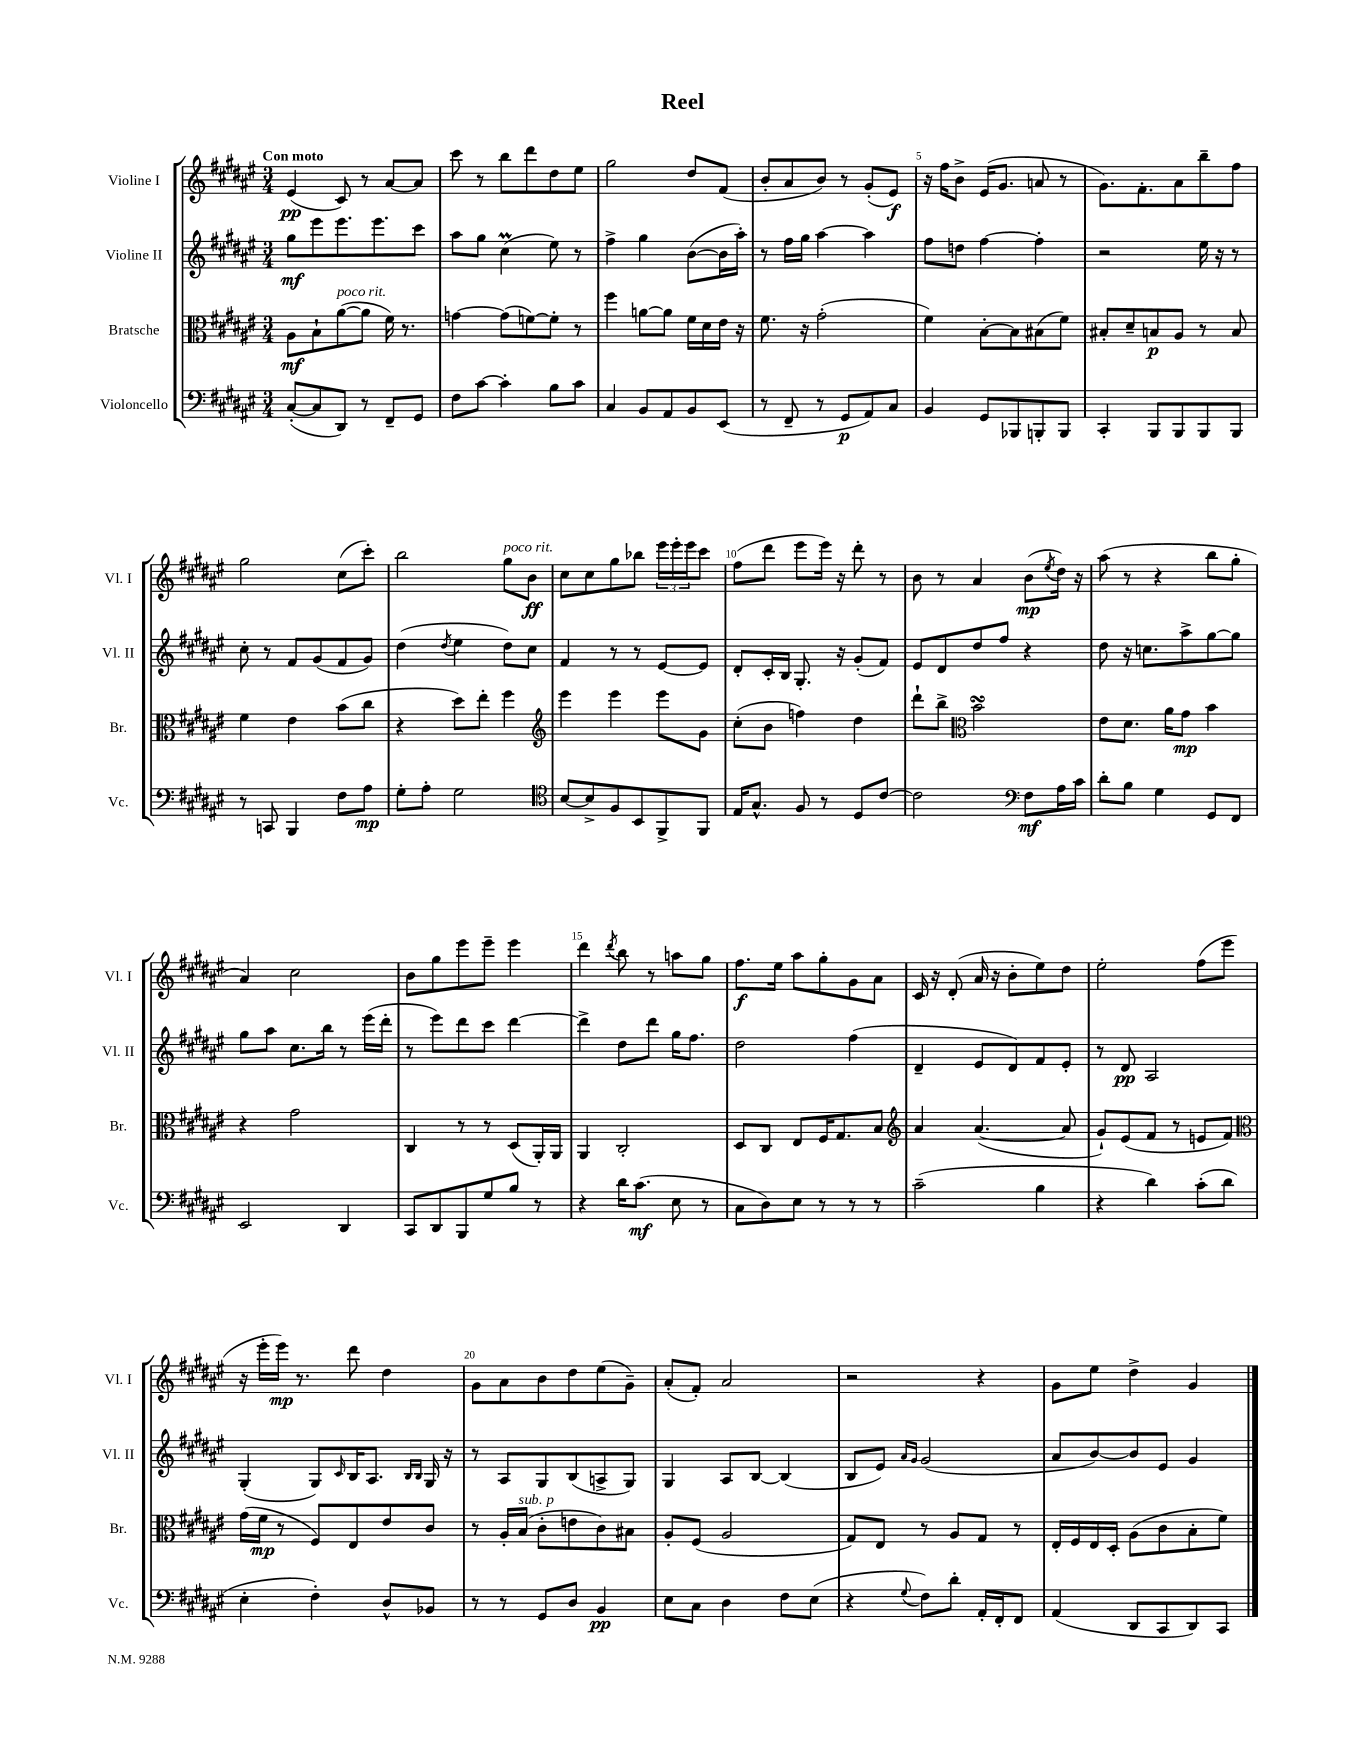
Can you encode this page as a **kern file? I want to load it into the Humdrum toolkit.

**kern	**dynam	**kern	**dynam	**kern	**dynam	**kern	**dynam
*part4	*part4	*part3	*part3	*part2	*part2	*part1	*part1
*staff4	*staff4	*staff3	*staff3	*staff2	*staff2	*staff1	*staff1
*I"Violoncello	*	*I"Bratsche	*	*I"Violine II	*	*I"Violine I	*
*I'Vc.	*	*I'Br.	*	*I'Vl. II	*	*I'Vl. I	*
*clefF4	*	*clefC3	*	*clefG2	*	*clefG2	*
*k[f#c#g#d#a#e#]	*	*k[f#c#g#d#a#e#]	*	*k[f#c#g#d#a#e#]	*	*k[f#c#g#d#a#e#]	*
*M3/4	*	*M3/4	*	*M3/4	*	*M3/4	*
=1	=1	=1	=1	=1	=1	=1	=1
!	!	!	!	!	!	!LO:TX:a:B:t=Con moto	!
([8C#'/L	.	8A#\L	mf	8gg#\L	mf	(4e#/	pp
8C#/]	.	8B`\	.	8eee#\	.	.	.
!	!	!LO:TX:a:i:t=poco rit.	!	!	!	!	!
8DD#/J)	.	([8a#\	.	8.eee#\	.	8c#/)	.
8r	.	8a#\J]	.	.	.	8r	.
.	.	.	.	8.eee#\	.	.	.
8FF#~/L	.	16f#\)	.	.	.	[8a#/L	.
.	.	8.r	.	.	.	.	.
8GG#/J	.	.	.	8ccc#\J	.	8a#/J]	.
=2	=2	=2	=2	=2	=2	=2	=2
8F#\L	.	[4gn\	.	8aa#\L	.	8ccc#\	.
[8c#\J	.	.	.	8gg#\J	.	8r	.
4c#'\]	.	(8g\L]	.	(4cc#M\	.	8bb\L	.
.	.	[8fn\)	.	.	.	8ddd#\	.
8B\L	.	8f'\J]	.	8ee#\)	.	8dd#\	.
8c#\J	.	8r	.	8r	.	8ee#\J	.
=3	=3	=3	=3	=3	=3	=3	=3
4C#/	.	4ff#\	.	4ff#^\	.	2gg#\	.
8BB/L	.	[8an\L	.	4gg#\	.	.	.
8AA#/	.	8a\J]	.	.	.	.	.
8BB/	.	16f#\LL	.	([8b\L	.	8dd#/L	.
.	.	16d#\	.	.	.	.	.
(8EE#/J	.	16e#\JJ	.	16b\L]	.	(8f#/J	.
.	.	16r	.	16aa#'\JJ)	.	.	.
=4	=4	=4	=4	=4	=4	=4	=4
8r	.	8.f#\	.	8r	.	8b'/L	.
8FF#~/	.	.	.	16ff#\LL	.	8a#/	.
.	.	16r	.	16gg#\JJ	.	.	.
8r	.	(2g#'\	.	[4aa#\	.	8b/J)	.
8GG#/L	p	.	.	.	.	8r	.
8AA#/)	.	.	.	4aa#\]	.	(8g#'/L	.
8C#/J	.	.	.	.	.	8e#/J)	f
=5	=5	=5	=5	=5	=5	=5	=5
4BB/	.	4f#\)	.	8ff#\L	.	16r	.
.	.	.	.	.	.	16ff#\KL	.
.	.	.	.	8ddn\J	.	8b^\J	.
8GG#/L	.	[8B'\L	.	[4ff#\	.	(16e#/KL	.
.	.	.	.	.	.	8.g#/J	.
8BBB-X/	.	8B\]	.	.	.	.	.
8BBBn'/	.	(8B#X\	.	4ff#'\]	.	8an/	.
8BBB/J	.	8f#\J)	.	.	.	8r	.
=6	=6	=6	=6	=6	=6	=6	=6
4CC#'/	.	8B#X'/L	.	2r	.	8.g#\L)	.
.	.	8d#~/	.	.	.	.	.
.	.	.	.	.	.	8.f#'\	.
8BBB/L	.	8Bn/	p	.	.	.	.
8BBB/	.	8A#/J	.	.	.	8a#\	.
8BBB/	.	8r	.	16ee#\	.	8bb~\	.
.	.	.	.	16r	.	.	.
8BBB/J	.	8B/	.	8r	.	8ff#\J	.
!!LO:LB:g=z
=7	=7	=7	=7	=7	=7	=7	=7
8r	.	4f#\	.	8cc#'\	.	2gg#\	.
8CCn/	.	.	.	8r	.	.	.
4BBB/	.	4e#\	.	8f#/L	.	.	.
.	.	.	.	(8g#/	.	.	.
8F#\L	.	(8b\L	.	8f#/	.	(8cc#\L	.
8A#\J	mp	8cc#\J	.	8g#/J)	.	8ccc#'\J)	.
=8	=8	=8	=8	=8	=8	=8	=8
8G#'\L	.	4r	.	(4dd#\	.	2bb\	.
8A#'\J	.	.	.	.	.	.	.
.	.	.	.	8qdd#/	.	.	.
2G#\	.	8dd#\L)	.	4ee#\	.	.	.
.	.	8ee#'\J	.	.	.	.	.
!	!	!	!	!	!	!LO:TX:a:i:t=poco rit.	!
.	.	4ff#\	.	8dd#\L)	.	8gg#\L	.
.	.	.	.	8cc#\J	.	8b\J	ff
=9	=9	=9	=9	=9	=9	=9	=9
*clefC4	*	*clefG2	*	*	*	*	*
[8B/L	.	4eee#\	.	4f#/	.	8cc#\L	.
8B^/]	.	.	.	.	.	8cc#\	.
8F#/	.	4eee#\	.	8r	.	8gg#\	.
8BB/	.	.	.	8r	.	8bb-X\J	.
8FF#^/	.	8eee#\L	.	[8e#/L	.	24eee#\LL	.
.	.	.	.	.	.	24eee#'\	.
.	.	.	.	.	.	24eee#\J	.
8FF#/J	.	8g#\J	.	8e#/J]	.	8ccc#\J	.
=10	=10	=10	=10	=10	=10	=10	=10
16E#/KL	.	(8cc#'\L	.	8d#'/L	.	(8ff#\L	.
8.G#^^/J	.	.	.	.	.	.	.
.	.	8b\J	.	16c#'/L	.	8ddd#\J	.
.	.	.	.	16B/JJ	.	.	.
8F#/	.	4ffn\)	.	8.G#'/	.	8eee#\L	.
8r	.	.	.	.	.	16eee#\Jk)	.
.	.	.	.	16r	.	16r	.
8D#/L	.	4dd#\	.	(8g#'/L	.	8ddd#'\	.
[8c#/J	.	.	.	8f#/J)	.	8r	.
=11	=11	=11	=11	=11	=11	=11	=11
2c#\]	.	8ddd#`\L	.	8e#/L	.	8b\	.
.	.	8bb^\J	.	8d#/	.	8r	.
*	*	*clefC3	*	*	*	*	*
.	.	2bsSSs\	.	8dd#/	.	4a#/	.
.	.	.	.	8ff#/J	.	.	.
*clefF4	*	*	*	*	*	*	*
8F#\L	mf	.	.	4r	.	(8b\L	mp
.	.	.	.	.	.	8qee#/	.
16A#\L	.	.	.	.	.	16dd#\Jk)	.
16c#\JJ	.	.	.	.	.	16r	.
=12	=12	=12	=12	=12	=12	=12	=12
8d#'\L	.	8e#\L	.	8dd#\	.	(8aa#\	.
8B\J	.	8.d#\J	.	16r	.	8r	.
.	.	.	.	8.ccn\L	.	.	.
4G#\	.	.	.	.	.	4r	.
.	.	16a#\KL	.	.	.	.	.
.	.	8g#\J	mp	8aa#^\	.	.	.
8GG#/L	.	4b\	.	[8gg#\	.	8bb\L	.
8FF#/J	.	.	.	8gg#\J]	.	8gg#'\J	.
!!LO:LB:g=z
=13	=13	=13	=13	=13	=13	=13	=13
2EE#/	.	4r	.	8gg#\L	.	4a#/)	.
.	.	.	.	8aa#\J	.	.	.
.	.	2g#\	.	8.cc#\L	.	2cc#\	.
.	.	.	.	16bb\Jk	.	.	.
4DD#/	.	.	.	8r	.	.	.
.	.	.	.	(16eee#\LL	.	.	.
.	.	.	.	16ddd#'\JJ	.	.	.
=14	=14	=14	=14	=14	=14	=14	=14
8CC#/L	.	4C#/	.	8r	.	8b\L	.
8DD#/	.	.	.	8eee#\L)	.	8gg#\	.
8BBB/	.	8r	.	8ddd#\	.	8eee#\	.
8G#/	.	8r	.	8ccc#\J	.	8eee#~\J	.
8B/J	.	(8D#/L	.	[4ddd#\	.	4eee#\	.
8r	.	16AA#'/L)	.	.	.	.	.
.	.	16AA#/JJ	.	.	.	.	.
=15	=15	=15	=15	=15	=15	=15	=15
4r	.	4AA#/	.	4ddd#^\]	.	4ddd#\	.
.	.	.	.	.	.	8qddd#/	.
16d#\KL	.	2C#'/	.	8dd#\L	.	8bb\	.
(8.c#\J	mf	.	.	.	.	.	.
.	.	.	.	8ddd#\J	.	8r	.
8E#\	.	.	.	16gg#\KL	.	8aan\L	.
.	.	.	.	8.ff#\J	.	.	.
8r	.	.	.	.	.	8gg#\J	.
=16	=16	=16	=16	=16	=16	=16	=16
8C#\L	.	8D#/L	.	2dd#\	.	8.ff#\L	f
8D#\)	.	8C#/J	.	.	.	.	.
.	.	.	.	.	.	16ee#\Jk	.
8E#\J	.	8E#/L	.	.	.	8aa#\L	.
8r	.	16F#/K	.	.	.	8gg#'\	.
.	.	8.G#/	.	.	.	.	.
8r	.	.	.	(4ff#\	.	8g#\	.
8r	.	8B/J	.	.	.	8a#\J	.
=17	=17	=17	=17	=17	=17	=17	=17
*	*	*clefG2	*	*	*	*	*
(2c#~\	.	4a#/	.	4d#~/	.	16c#/	.
.	.	.	.	.	.	16r	.
.	.	.	.	.	.	(8d#'/	.
.	.	([4.a#/	.	8e#/L	.	16a#/	.
.	.	.	.	.	.	16r	.
.	.	.	.	8d#/)	.	8b'\L	.
4B\	.	.	.	8f#/	.	8ee#\)	.
.	.	8a#/]	.	8e#'/J	.	8dd#\J	.
=18	=18	=18	=18	=18	=18	=18	=18
4r	.	8g#`/L)	.	8r	.	2ee#'\	.
.	.	(8e#/	.	8d#/	pp	.	.
4d#\)	.	8f#/J	.	2A#/	.	.	.
.	.	8r	.	.	.	.	.
(8c#'\L	.	8en/L	.	.	.	(8ff#\L	.
8d#\J	.	8f#/J)	.	.	.	8eee#\J	.
!!LO:LB:g=z
=19	=19	=19	=19	=19	=19	=19	=19
*	*	*clefC3	*	*	*	*	*
4E#'\	.	(16g#\LL	.	(4G#'/	.	16r	.
.	.	16f#\JJ	mp	.	.	16eee#'\LL	.
.	.	8r	.	.	.	16eee#\JJ)	mp
.	.	.	.	.	.	8.r	.
4F#'\)	.	8F#/L)	.	8G#/L)	.	.	.
.	.	.	.	16qqc#/	.	.	.
.	.	8E#/	.	16B/K	.	8ddd#\	.
.	.	.	.	8.A#/J	.	.	.
8D#^^/L	.	8e#/	.	.	.	4dd#\	.
.	.	.	.	16qqB/LL	.	.	.
.	.	.	.	16qqB/JJ	.	.	.
8BB-X/J	.	8c#/J	.	16G#/	.	.	.
.	.	.	.	16r	.	.	.
=20	=20	=20	=20	=20	=20	=20	=20
8r	.	8r	.	8r	.	8g#\L	.
8r	.	16A#'/LL	.	8A#/L	.	8a#\	.
!	!	!LO:TX:a:i:t=sub. p	!	!	!	!	!
.	.	(16B/JJ	.	.	.	.	.
8GG#/L	.	8c#'\L	.	8G#/	.	8b\	.
8D#/J	.	8en\	.	(8B/	.	8dd#\	.
4BB/	pp	8c#\)	.	8An^/	.	(8ee#\	.
.	.	8B#X\J	.	8G#/J)	.	8g#~\J)	.
=21	=21	=21	=21	=21	=21	=21	=21
8E#\L	.	8A#'/L	.	4G#/	.	(8a#'/L	.
8C#\J	.	(8F#/J	.	.	.	8f#'/J)	.
4D#\	.	2A#/	.	8A#/L	.	2a#/	.
.	.	.	.	[8B/J	.	.	.
8F#\L	.	.	.	(4B/]	.	.	.
(8E#\J	.	.	.	.	.	.	.
=22	=22	=22	=22	=22	=22	=22	=22
4r	.	8G#/L)	.	8B/L	.	2r	.
.	.	8E#/J	.	8e#/J)	.	.	.
.	.	.	.	16qqa#/LL	.	.	.
8qqG#/	.	.	.	16qqg#/JJ	.	.	.
8F#\L)	.	8r	.	(2g#/	.	.	.
8d#'\J	.	8A#/L	.	.	.	.	.
16AA#'/LL	.	8G#/J	.	.	.	4r	.
16FF#'/J	.	.	.	.	.	.	.
8FF#/J	.	8r	.	.	.	.	.
=23	=23	=23	=23	=23	=23	=23	=23
(4AA#/	.	16E#'/LL	.	8a#/L	.	8g#\L	.
.	.	16F#/	.	.	.	.	.
.	.	16E#/	.	[8b/)	.	8ee#\J	.
.	.	16D#'/JJ	.	.	.	.	.
8DD#/L	.	(8A#\L	.	8b/]	.	4dd#^\	.
8CC#/	.	8c#\	.	8e#/J	.	.	.
8DD#/)	.	8B'\	.	4g#/	.	4g#/	.
8CC#/J	.	8f#\J)	.	.	.	.	.
==	==	==	==	==	==	==	==
*-	*-	*-	*-	*-	*-	*-	*-
